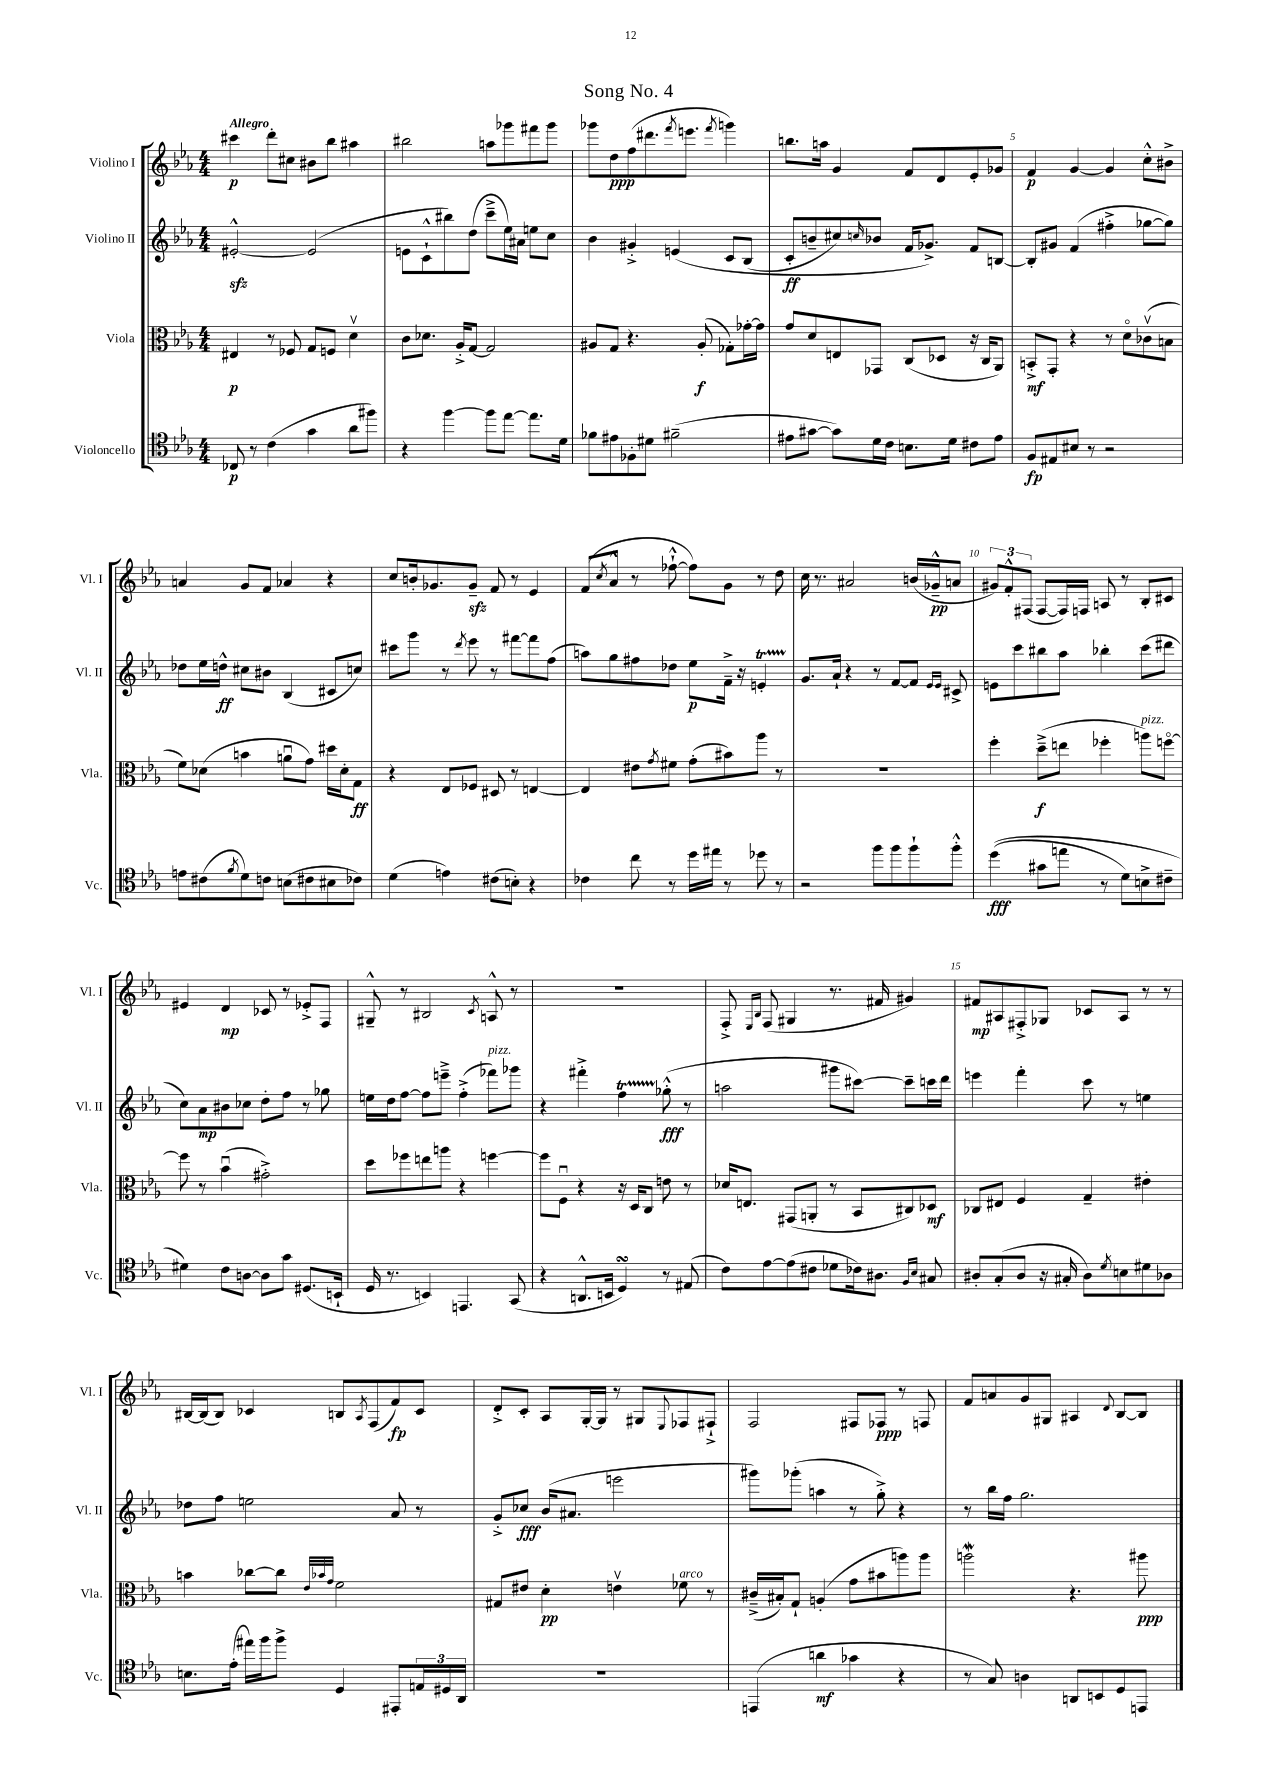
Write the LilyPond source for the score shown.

\header { title = "Song No. 4" }
<<
\new StaffGroup <<
\new Staff = "s0" \with { instrumentName = "Violino I" shortInstrumentName = "Vl. I" } {
    \clef treble \key ees \major \numericTimeSignature \time 4/4 \tempo "Allegro"
    cis'''4\p d'''8-. cis''8 bis'8 bes''8 ais''4 |
    bis''2 a''8 ges'''8 fis'''8 ges'''8 |
    ges'''8 d''8\ppp f''8( dis'''8. \acciaccatura { f'''8 } e'''8. \acciaccatura { f'''8 } g'''4) |
    b''8. a''16 g'4 f'8 d'8 ees'8-. ges'8 |
    f'4\p g'4~ g'4 c''8-.-^ bis'8-> |
    a'4 g'8 f'8 aes'4 r4 |
    c''8 b'16-. ges'8. ges'8--\sfz f'8 r8 ees'4 |
    f'8( \acciaccatura { c''8 } aes'8-^ r8 fes''8~-!-^ fes''8) g'8 r8 d''8 |
    c''16 r8. ais'2 b'16( ges'16---^\pp a'8 |
    \tuplet 3/2 { gis'8) f'8-.-^ fis8( } fis8~ fis16) f16 a8 r8 bes8-. cis'8 |
    eis'4 d'4\mp ces'8 r8 ees'8-.-> f8 |
    gis8---^ r8 bis2 \acciaccatura { c'8 } a8-^ r8 |
    R1 |
    f8-.-> \grace { ees16 bes16 } f8( gis4 r8. fis'16 gis'4) |
    fis'8\mp ais8 fis8-.-> ges8 ces'8 ais8 r8 r8 |
    bis16~ bis16( bis8) ces'4 b8 \acciaccatura { aes8 } f8( f'8\fp) ces'8 |
    d'8-.-> c'8-. aes8 g16~-. g16 r8 gis8 \appoggiatura { ees8 } fes8 fis8-!-> |
    f2 fis8 fes8\ppp r8 f8 |
    f'8 a'8 g'8 gis8 ais4 \appoggiatura { d'8 } bes8~ bes8 \bar "|." |
}
\new Staff = "s1" \with { instrumentName = "Violino II" shortInstrumentName = "Vl. II" } {
    \clef treble \key ees \major \numericTimeSignature \time 4/4
    eis'2~-.-^\sfz eis'2( |
    e'8 c'8-!-^ bis''8) d''8( c'''8---> ees''16) ais'16 e''8 c''8 |
    bes'4 gis'4-.-> e'4\( c'8 bes8( |
    c'8-.\ff b'8-- cis''8) \grace { c''16 } bes'8 f'16 ges'8.->\) f'8 b8~ |
    b8-. gis'8 f'4( fis''4-.-> ges''8~ ges''8) |
    des''8 ees''16 d''16-^\ff cis''8 bis'8 bes4( cis'8 c''8) |
    cis'''8 g'''8 r8 \acciaccatura { d'''8 } ees'''8 r8 fis'''8~ fis'''8 f''8( |
    a''8) g''8 fis''8 des''8 ees''8\p f'16---> r16 e'4-.\startTrillSpan |
    g'8.\stopTrillSpan aes'16-! r4 r8 f'8~ f'8 \grace { ees'16 ees'16 } cis'8-> |
    e'8 c'''8 bis''8 aes''8 bes''4-. c'''8( dis'''8 |
    c''8) aes'8\mp bis'8 ces''8 d''8-. f''8 r8 ges''8 |
    e''16 d''16 f''8~ f''8 e'''8---> f''4-.->( fes'''8^\markup { \italic "pizz." }) ges'''8 |
    r4 fis'''4-.-> f''4\startTrillSpan ges''8-.-^\stopTrillSpan\fff( r8 |
    a''2 gis'''8 cis'''8~) cis'''8-- c'''16 d'''16 |
    e'''4 f'''4-. c'''8 r8 e''4 |
    des''8 f''8 e''2 aes'8 r8 |
    g'8-.-> ces''8\fff bes'16( ais'8. e'''2 |
    gis'''8) ges'''8-.( a''4 r8 g''8-.->) r4 |
    r8 bes''16 f''16 g''2. \bar "|." |
}
\new Staff = "s2" \with { instrumentName = "Viola" shortInstrumentName = "Vla." } {
    \clef alto \key ees \major \numericTimeSignature \time 4/4
    eis4\p r8 fes8 g8 f8 d'4\upbow |
    c'8 des'8. aes16-.-> g8~ g2 |
    ais8 g8 r4. ais8-.\f( ges8-.) ges'16~-. ges'16 |
    g'8 d'8 e8 ges,8 c8( des8 r16 c16 aes,8) |
    b,8-.->\mf g,8-. r4 r8 d'8\flageolet ces'8\upbow( b8 |
    f'8) des'8( b'4 a'8\downbow g'8) dis''16 des'16-. g8\ff |
    r4 ees8 fes8 dis8 r8 e4~ |
    e4 eis'8 \acciaccatura { g'8 } fis'8 g'8-.( bis'8) aes''8 r8 |
    R1 |
    f''4-. d''8--->\f( e''8 fes''4-. a''8^\markup { \italic "pizz." }) f''8~\flageolet |
    f''8 r8 bes'4\downbow( gis'2-.->) |
    d''8 fes''8 e''8 a''8 r4 f''4~ |
    f''8 f8\downbow r4 r16 d16 c8 e'8 r8 |
    des'16 e8. gis,8( a,8-. r8 bes,8 cis8) des8\mf |
    ces8 eis8 f4 g4-- eis'4-. |
    b'4 ces''8~ ces''8 \grace { ees'32 bes'32 g'32 } f'2 |
    gis8 eis'8 d'4-.\pp e'4\upbow fes'8^\markup { \italic "arco" } r8 |
    cis'16--->( bis16-.) g8-! a4-.( g'8 bis'8 a''8) a''8 |
    a''2\mordent r4. ais''8\ppp \bar "|." |
}
\new Staff = "s3" \with { instrumentName = "Violoncello" shortInstrumentName = "Vc." } {
    \clef tenor \key ees \major \numericTimeSignature \time 4/4
    ces8\p r8 c'4( g'4 aes'8 fis''8) |
    r4 f''4~ f''8 ees''8~ ees''8. d'16 |
    fes'8 eis'8 fes8-. dis'8 fis'2--( |
    eis'8 gis'8~ gis'8) d'16 c'16 b8. d'16 cis'8 eis'8 |
    f8\fp eis8 bis8 r8 r2 |
    e'8 cis'8( \acciaccatura { f'8 } d'8) c'8 b8( cis'8 bis8 ces'8) |
    d'4( e'4) cis'8( b8-.) r4 |
    ces'4 c''8 r8 d''16 eis''16 r8 des''8 r8 |
    r2 f''8 f''8 f''8-! f''8-.-^ |
    d''4\fff(\( gis'8 e''8 r8 d'8) b8-> cis'8-- |
    dis'4\) c'8 a8~ a8 g'8 dis8.( b,16-! |
    d16 r8. b,4) e,4. g,8( |
    r4 a,8.-^ b,16 d4\turn) r8 eis8( |
    c'8) ees'8~ ees'8( cis'8 des'8 ces'16) ais8. \grace { f16 bes16 } gis8 |
    ais8-. g8-.( ais8 r16 gis16-. ais8) \acciaccatura { d'8 } b8 dis'8 aes8 |
    b8. ees'16-.( eis''16) f''16 f''8-> d4 eis,8-. \tuplet 3/2 { e16 dis16 aes,16 } |
    R1 |
    e,4( a'4\mf ges'4 r4 |
    r8 g8) a4 a,8 b,8 d8 e,8 \bar "|." |
}
>>
>>
\layout { \context { \Score \override BarNumber.break-visibility = ##(#f #t #t) barNumberVisibility = #(every-nth-bar-number-visible 5) } }
